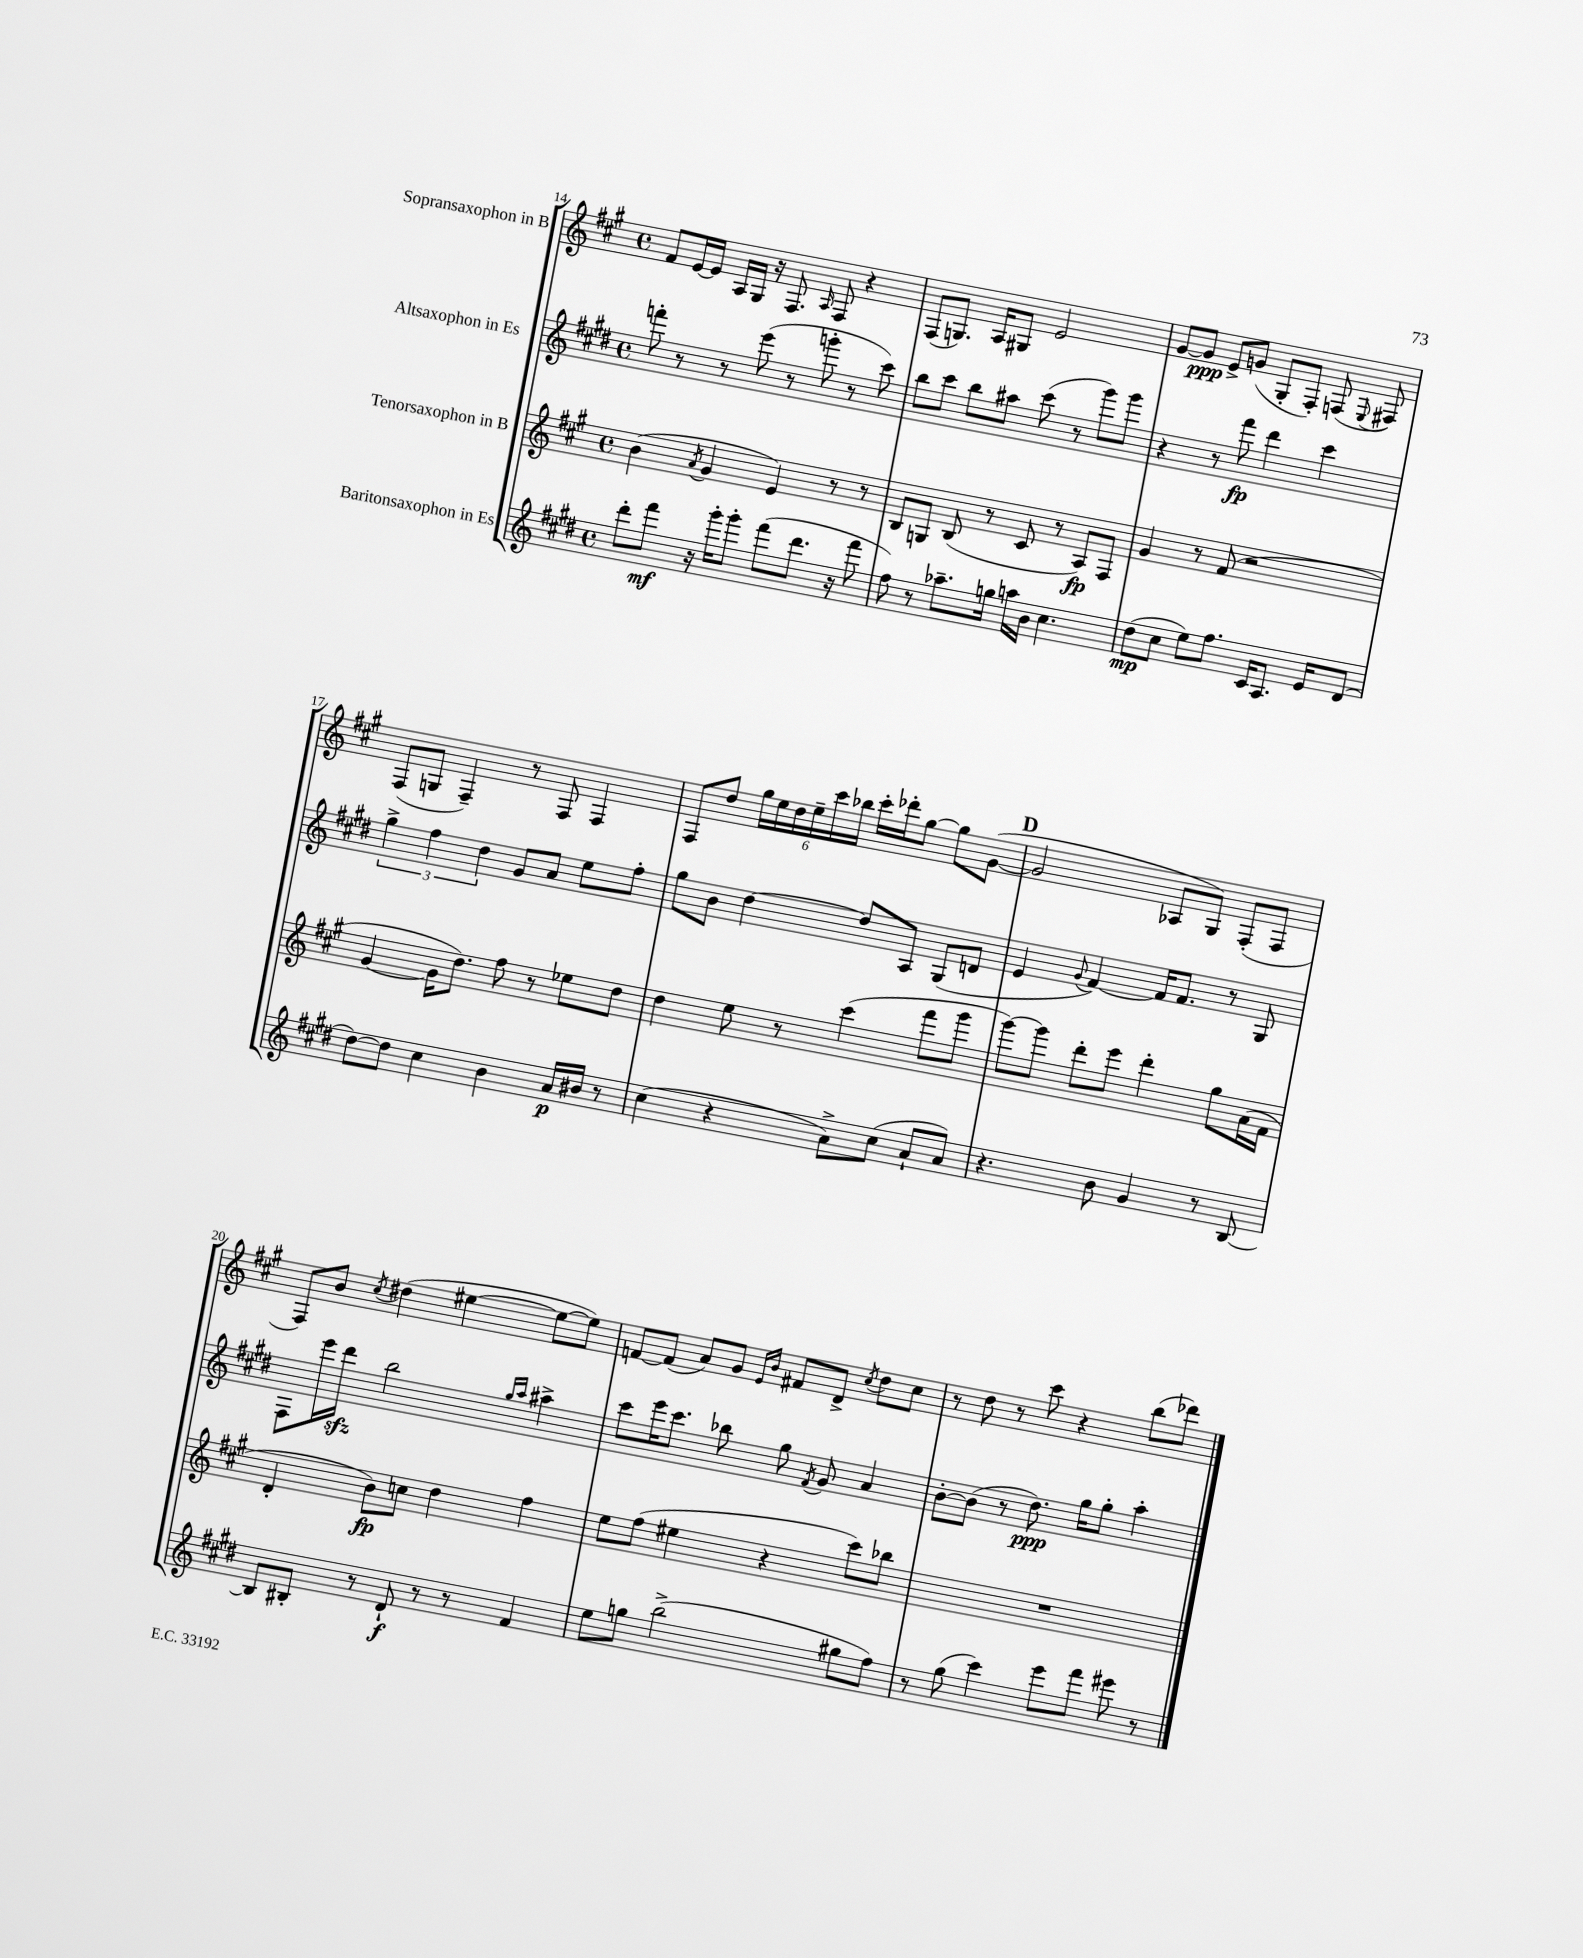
<<
\new StaffGroup <<
\new Staff = "s0" \with { instrumentName = "Sopransaxophon in B" } {
    \clef treble \key a \major \defaultTimeSignature \time 4/4
    \autoBeamOff fis'8[ e'16~ e'16] a16[ gis16] r16 fis8. \grace { a16 } fis8 r4 |
    fis8[( g8.]) a16[ gis8] e'2 |
    gis'8[~ gis'8]\ppp e'8[-> g'8]( gis8[-. fis8]-.) f8( \appoggiatura { e8 } fis8) |
    fis8[( g8] fis4--) r8 fis8 fis4 |
    fis8[ d''8] \tuplet 6/4 { gis''16[ e''16 d''16 e''16-- cis'''16 bes''16] } cis'''16[-. des'''16-. gis''8]~ gis''8[ gis'8]~( |
    \mark \markup { \bold "D" } gis'2 aes8[ gis8]) fis8[-.( fis8] |
    fis8[) b'8] \acciaccatura { cis''8 } dis''4( eis''4~ eis''8[~ eis''8]) |
    f'8[~ f'8]( a'8[) gis'8] \grace { e'16[ b'16] } fis'8[ d'8]-> \acciaccatura { cis''8 } d''8[ cis''8] |
    r8 d''8 r8 cis'''8 r4 b''8[( des'''8]) \bar "|." |
}
\new Staff = "s1" \with { instrumentName = "Altsaxophon in Es" } {
    \clef treble \key e \major \defaultTimeSignature \time 4/4
    \autoBeamOff f'''8-. r8 r8 e'''8( r8 g'''8-. r8 cis'''8) |
    b''8[ cis'''8] b''8[ ais''8] cis'''8( r8 gis'''8[) gis'''8] |
    r4 r8 fis'''8\fp dis'''4 cis'''4 |
    \tuplet 3/2 { gis''4-> fis''4 dis''4 } gis'8[ a'8] e''8[ fis''8]-. |
    gis''8[ b'8] dis''4~ dis''8[ a8] gis8[( d'8] |
    \mark \markup { \bold "D" } e'4 \appoggiatura { gis'8 } fis'4~) fis'16[ fis'8.] r8 gis8 |
    fis8[ e'''16 dis'''16]\sfz b''2 \grace { gis''16[ a''16] } ais''4-> |
    cis'''8[ e'''16 cis'''8.] bes''8 gis''8 \acciaccatura { fis'8 } gis'8 a'4 |
    b'8[~-. b'8]( r8 dis''8.\ppp) gis''16[ gis''8]-. a''4-. \bar "|." |
}
\new Staff = "s2" \with { instrumentName = "Tenorsaxophon in B" } {
    \clef treble \key a \major \defaultTimeSignature \time 4/4
    \autoBeamOff b'4( \acciaccatura { a'8 } gis'4 e'4) r8 r8 |
    b8[ g8] b8( r8 cis'8 r8 a8[\fp) fis8] |
    gis'4 r8 fis'8( r2 |
    gis'4~ gis'16[ d''8.]) fis''8 r8 ees''8[ d''8] |
    d''4 e''8 r8 cis'''4( fis'''8[ gis'''8] |
    \mark \markup { \bold "D" } gis'''8[~) gis'''8] d'''8[-. e'''8] d'''4-. gis''8[ a'16( fis'16] |
    d'4-. b'8[\fp) c''8] d''4 fis''4 |
    e''8[ fis''8]( eis''4 r4 cis'''8[) bes''8] |
    R1 \bar "|." |
}
\new Staff = "s3" \with { instrumentName = "Baritonsaxophon in Es" } {
    \clef treble \key e \major \defaultTimeSignature \time 4/4
    \autoBeamOff dis'''8[-. fis'''8]\mf r16 gis'''16[-. gis'''8]-. fis'''8[( dis'''8.] r16 fis'''8 |
    fis''8) r8 aes''8.[-- g''16] a''16[ b'16] cis''4. |
    dis''8[\mp( cis''8] e''8[) fis''8.] cis'16[ a8.] e'16[ dis'8]( |
    dis''8[~) dis''8] cis''4 b'4 a'16[\p bis'16] r8 |
    cis''4( r4 a'8[->) cis''8]( a'8[-! a'8]) |
    \mark \markup { \bold "D" } r4. b'8 gis'4 r8 b8~ |
    b8[ bis8]-. r8 dis'8-!\f r8 r8 fis'4 |
    e''8[ g''8] b''2->( gis''8[ fis''8]) |
    r8 gis''8( cis'''4) e'''8[ fis'''8] eis'''8 r8 \bar "|." |
}
>>
>>
\layout { \context { \Score currentBarNumber = #14 } }
